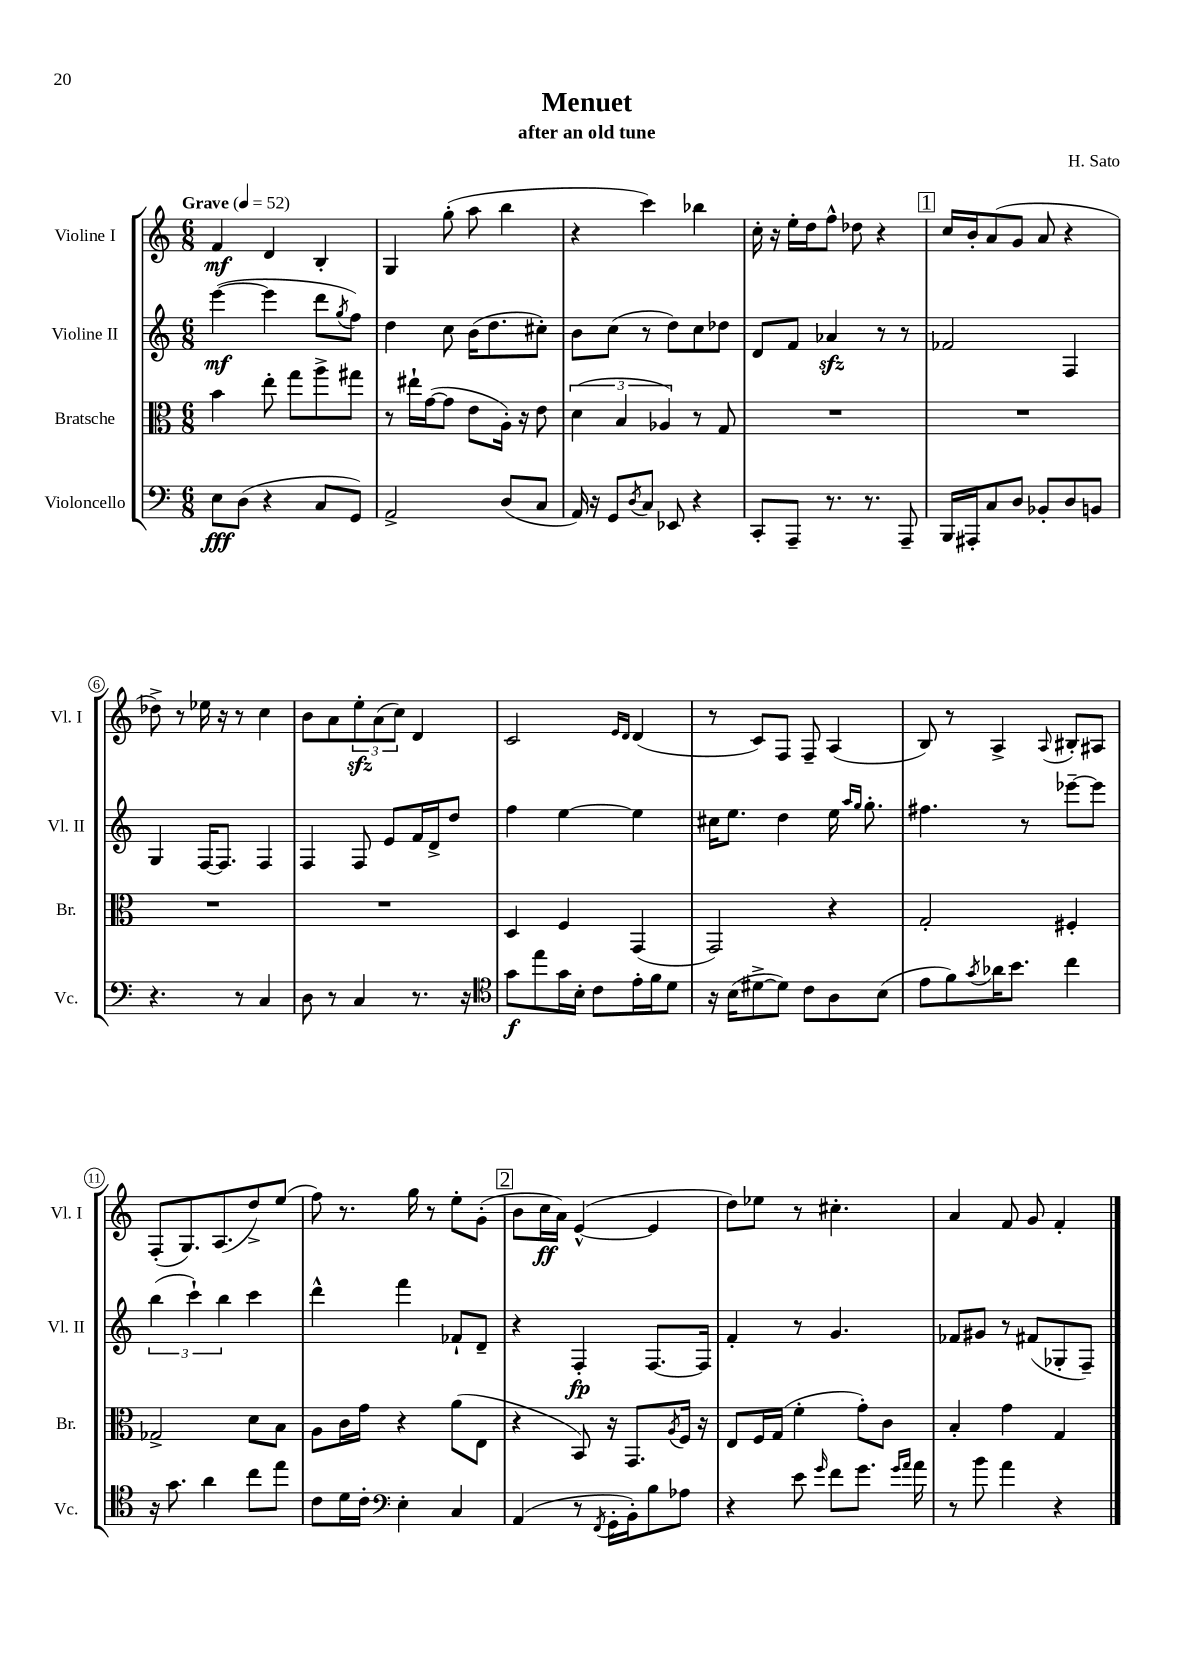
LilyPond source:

\header { title = "Menuet" composer = "H. Sato" subtitle = "after an old tune" }
<<
\new StaffGroup <<
\new Staff = "s0" \with { instrumentName = "Violine I" shortInstrumentName = "Vl. I" } {
    \clef treble \key c \major \numericTimeSignature \time 6/8 \tempo "Grave" 4 = 52
    f'4\mf d'4 b4-. |
    g4 g''8-.( a''8 b''4 |
    r4 c'''4) bes''4 |
    c''16-. r16 e''16-. d''16 f''8-^ des''8 r4 |
    \mark \markup { \box "1" } c''16 b'16-. a'8( g'8 a'8 r4 |
    des''8->) r8 ees''16 r16 r8 c''4 |
    b'8 a'8 \tuplet 3/2 { e''8-.\sfz a'8( c''8) } d'4 |
    c'2 \grace { e'16 d'16 } d'4( |
    r8 c'8) f8 f8-- a4( |
    b8) r8 a4-> \appoggiatura { a8 } bis8-. ais8 |
    f8-.( g8.) a8.( d''8->) e''8( |
    f''8) r8. g''16 r8 e''8-. g'8-.( |
    \mark \markup { \box "2" } b'8 c''16\ff a'16) e'4~-^( e'4 |
    d''8) ees''8 r8 cis''4.-. |
    a'4 f'8 g'8 f'4-. \bar "|." |
}
\new Staff = "s1" \with { instrumentName = "Violine II" shortInstrumentName = "Vl. II" } {
    \clef treble \key c \major \numericTimeSignature \time 6/8
    e'''4~\mf( e'''4 d'''8 \acciaccatura { g''8 } f''8) |
    d''4 c''8 b'16( d''8. cis''8-.) |
    b'8 c''8( r8 d''8) c''8 des''8 |
    d'8 f'8 aes'4\sfz r8 r8 |
    \mark \markup { \box "1" } fes'2 f4 |
    g4 f16~ f8. f4 |
    f4 f8 e'8 f'16 d'16-> d''8 |
    f''4 e''4~ e''4 |
    cis''16 e''8. d''4 e''16 \grace { a''16 g''16 } g''8.-. |
    fis''4. r8 ees'''8~-- ees'''8 |
    \tuplet 3/2 { b''4( c'''4-!) b''4 } c'''4 |
    d'''4-^ f'''4 fes'8-! d'8-- |
    \mark \markup { \box "2" } r4 f4-.\fp f8.~ f16 |
    f'4-. r8 g'4. |
    fes'8 gis'8 r8 fis'8( ges8-. f8--) \bar "|." |
}
\new Staff = "s2" \with { instrumentName = "Bratsche" shortInstrumentName = "Br." } {
    \clef alto \key c \major \numericTimeSignature \time 6/8
    b'4 e''8-. g''8 a''8-> gis''8 |
    r8 eis''16-! g'16~( g'8 e'8 a16-.) r16 e'8 |
    \tuplet 3/2 { d'4( b4 aes4) } r8 g8 |
    R2. |
    \mark \markup { \box "1" } R2. |
    R2. |
    R2. |
    d4 f4 g,4( |
    g,2) r4 |
    g2-. fis4-. |
    ges2-> d'8 b8 |
    a8 c'16 g'16 r4 a'8( e8 |
    \mark \markup { \box "2" } r4 b,8) r16 g,8. \acciaccatura { a8 } f16 r16 |
    e8 f16 g16( f'4-. g'8-.) c'8 |
    b4-. g'4 g4 \bar "|." |
}
\new Staff = "s3" \with { instrumentName = "Violoncello" shortInstrumentName = "Vc." } {
    \clef bass \key c \major \numericTimeSignature \time 6/8
    e8\fff d8( r4 c8 g,8) |
    a,2-> d8( c8 |
    a,16) r16 g,8 \acciaccatura { d8 } c8 ees,8 r4 |
    c,8-. a,,8-- r8. r8. a,,8-- |
    \mark \markup { \box "1" } b,,16 ais,,16-. c8 d8 bes,8-. d8 b,8 |
    r4. r8 c4 |
    d8 r8 c4 r8. r16 |
    \clef tenor g'8\f e''8 g'16 b16-. c'8 e'16-. f'16 d'8 |
    r16 b16( dis'8~-> dis'8) c'8 a8 b8( |
    e'8 f'8) \acciaccatura { g'8 } aes'16 b'8. c''4 |
    r16 g'8. a'4 c''8 e''8 |
    c'8 d'16 c'16-. \clef bass e4-. c4 |
    \mark \markup { \box "2" } a,4( r8 \acciaccatura { f,8 } g,16-. b,16-.) b8 aes8 |
    r4 e'8 \grace { g'16 } f'8 g'8. \grace { g'16 a'16 } a'16 |
    r8 b'8 a'4 r4 \bar "|." |
}
>>
>>
\layout { \context { \Score \override BarNumber.stencil = #(make-stencil-circler 0.1 0.3 ly:text-interface::print) } }
